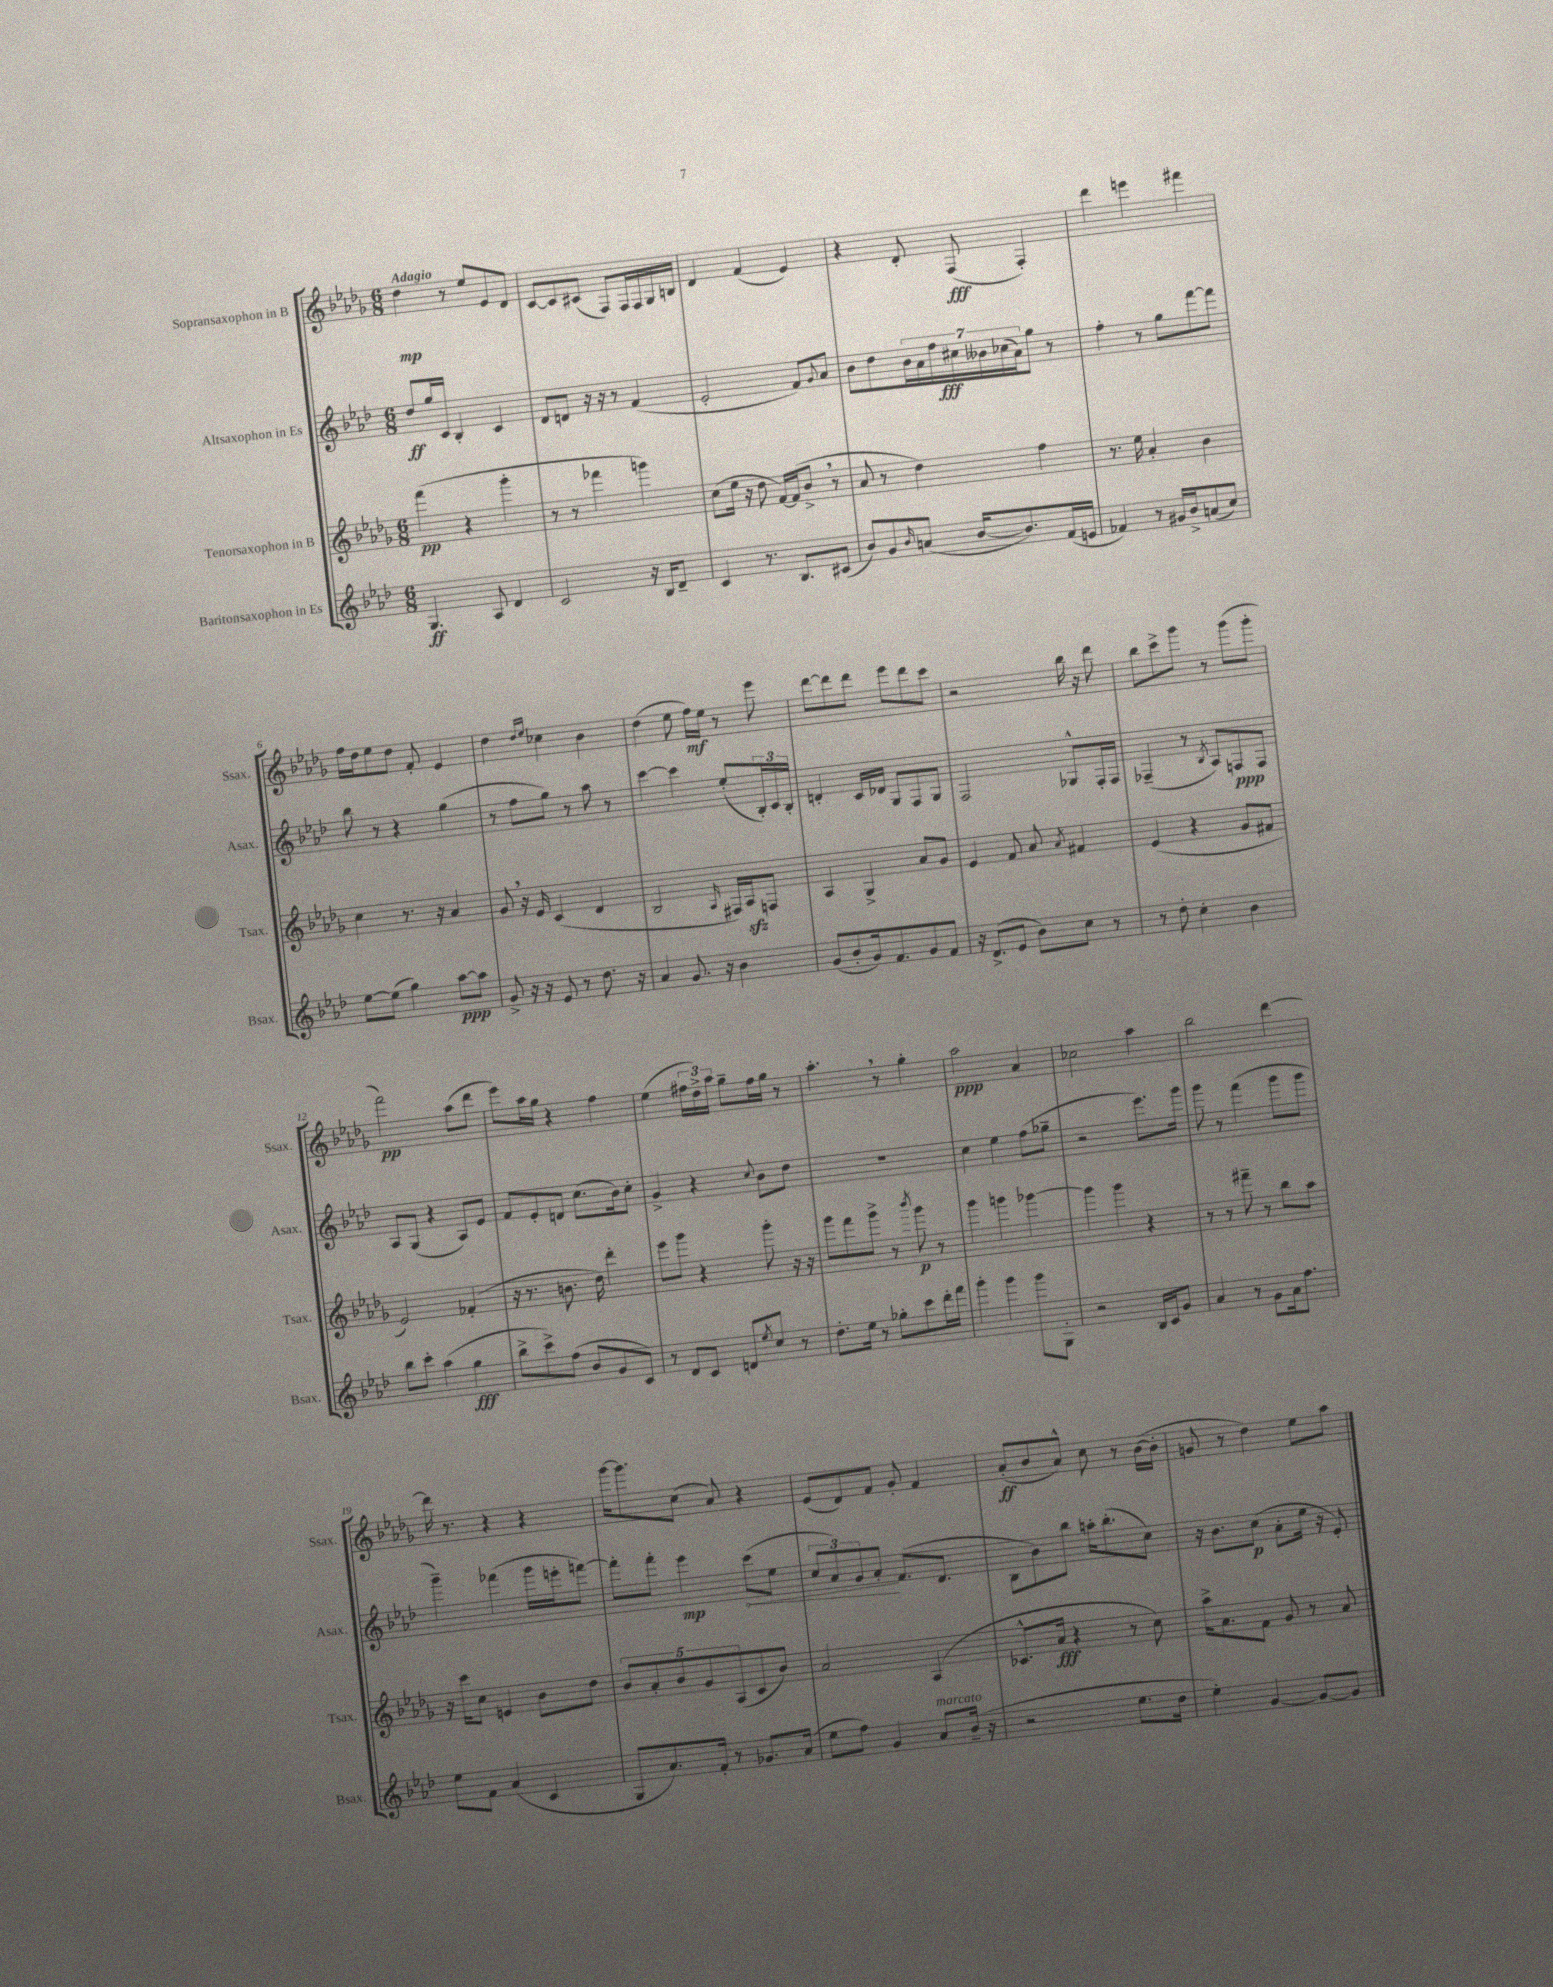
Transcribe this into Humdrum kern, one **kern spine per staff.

**kern	**dynam	**kern	**dynam	**kern	**dynam	**kern	**dynam
*part4	*part4	*part3	*part3	*part2	*part2	*part1	*part1
*staff4	*staff4	*staff3	*staff3	*staff2	*staff2	*staff1	*staff1
*I"Baritonsaxophon in Es	*	*I"Tenorsaxophon in B	*	*I"Altsaxophon in Es	*	*I"Sopransaxophon in B	*
*I'Bsax.	*	*I'Tsax.	*	*I'Asax.	*	*I'Ssax.	*
*clefG2	*	*clefG2	*	*clefG2	*	*clefG2	*
*k[b-e-a-d-]	*	*k[b-e-a-d-g-]	*	*k[b-e-a-d-]	*	*k[b-e-a-d-g-]	*
*M6/8	*	*M6/8	*	*M6/8	*	*M6/8	*
=1	=1	=1	=1	=1	=1	=1	=1
!	!	!	!	!	!	!LO:TX:a:B:t=Adagio	!
4.G/	ff	(4fff\	pp	8dd-/L	ff	4dd-\	mp
.	.	.	.	16gg/L	.	.	.
.	.	.	.	16c/JJ	.	.	.
.	.	4r	.	4B-'/	.	8r	.
8A-/	.	.	.	.	.	8ee-/L	.
4d-/	.	4ggg-'\	.	4c/	.	8e-/	.
.	.	.	.	.	.	8d-/J	.
=2	=2	=2	=2	=2	=2	=2	=2
2c/	.	8r	.	8d-/L	.	[8c/L	.
.	.	8r	.	8dn/J	.	8c/]	.
.	.	4fff-X\	.	16r	.	(8c#X/J	.
.	.	.	.	16r	.	.	.
.	.	.	.	8r	.	8F/L)	.
16r	.	4gggn\)	.	(4f/	.	16F/L	.
16B-/KL	.	.	.	.	.	16F/	.
8d-~/J	.	.	.	.	.	16G-/	.
.	.	.	.	.	.	16Bn/JJ	.
=3	=3	=3	=3	=3	=3	=3	=3
4c/	.	(8cc\L	.	2e-'/	.	4d-/	.
.	.	16ee-\Jk	.	.	.	.	.
.	.	16r	.	.	.	.	.
8.r	.	8dd-\	.	.	.	(4f/	.
.	.	[16f/LL)	.	.	.	.	.
8.B-/L	.	(16f/J]	.	.	.	.	.
.	.	8b-^,/J	.	8f/L)	.	4e-/)	.
.	.	.	.	8qqg/	.	.	.
(8c#X/J	.	8r	.	8a-/J	.	.	.
=4	=4	=4	=4	=4	=4	=4	=4
8b-/L)	.	8a-/	.	8b-\L	.	4r	.
8g/	.	8r	.	8dd-\	.	.	.
16qqb-/	.	.	.	.	.	.	.
(8an/J	.	4dd-\)	.	28b-\L	.	8d-'/	.
.	.	.	.	28a-\	.	.	.
.	.	.	.	28ff\	.	.	.
.	.	.	.	28cc#X\	fff	.	.
[16b-/KL	.	.	.	.	.	(8F/	fff
.	.	.	.	28b--X\	.	.	.
.	.	.	.	(28cc-X\	.	.	.
8.b-/])	.	.	.	.	.	.	.
.	.	.	.	28a-\J)	.	.	.
.	.	4ff\	.	8gg\J	.	4F'/)	.
(16f/L	.	.	.	8r	.	.	.
16en/JJ	.	.	.	.	.	.	.
=5	=5	=5	=5	=5	=5	=5	=5
4f-X/)	.	8.r	.	4ff'\	.	4ddd-\	.
.	.	16ee-\	.	.	.	.	.
8r	.	4a-'/	.	8r	.	4eeen\	.
16g#X/LL	.	.	.	8gg\L	.	.	.
16b-^/J	.	.	.	.	.	.	.
(8an/	.	4b-\	.	[8fff\	.	4fff#X\	.
8cc/J)	.	.	.	8fff\J]	.	.	.
!!LO:LB:g=z
=6	=6	=6	=6	=6	=6	=6	=6
[8ee-\L	.	4cc\	.	8bb-\	.	16ff\LL	.
.	.	.	.	.	.	16dd-\J	.
(8ee-\J]	.	.	.	8r	.	8ee-\	.
4gg\)	.	8.r	.	4r	.	8dd-\J	.
.	.	.	.	.	.	8f'/	.
.	.	16r	.	.	.	.	.
[8aa-\L	ppp	4a-/	.	(4gg\	.	4e-/	.
8aa-\J]	.	.	.	.	.	.	.
=7	=7	=7	=7	=7	=7	=7	=7
8g^/	.	8g-,/	.	8r	.	4dd-\	.
16r	.	16r	.	8ff\L	.	.	.
16r	.	16e-/	.	.	.	.	.
.	.	.	.	.	.	16qqdd-/LL	.
.	.	.	.	.	.	16qqee-/JJ	.
8e-/	.	(4c/	.	8gg\J)	.	4cc-X\	.
8r	.	.	.	8r	.	.	.
8.dd-\	.	4d-/	.	8aa-\	.	4b-\	.
.	.	.	.	8r	.	.	.
16r	.	.	.	.	.	.	.
=8	=8	=8	=8	=8	=8	=8	=8
4a-/	.	2B-/	.	[4ccc\	.	(4dd-\	.
8.g/	.	.	.	4ccc\]	.	8ee-\	.
.	.	.	.	.	.	16ff\LL)	mf
16r	.	.	.	.	.	16ee-\JJ	.
.	.	16qqA-/	.	.	.	.	.
4b-\	.	16F#X/LL)	.	(8ee-'/L	.	8r	.
.	.	16A-zz/J	.	.	.	.	.
.	.	8Fn/J	.	24B-'/L)	.	8eee-\	.
.	.	.	.	24c/	.	.	.
.	.	.	.	24B-'/JJ	.	.	.
=9	=9	=9	=9	=9	=9	=9	=9
(8g/L	.	4A-/	.	4dn'/	.	[8ddd-\L	.
8b-'/	.	.	.	.	.	8ddd-\]	.
16g/k)	.	4G-^/	.	16c/LL	.	8ddd-\J	.
8.f/	.	.	.	16d-X/JJ	.	.	.
.	.	.	.	8G/L	.	8eee-\L	.
8g/	.	8a-/L	.	8F/	.	8ddd-\	.
8f/J	.	8g-/J	.	8G/J	.	8ccc\J	.
=10	=10	=10	=10	=10	=10	=10	=10
16r	.	4e-/	.	2F/	.	2r	.
(8.d-^/L	.	.	.	.	.	.	.
8e-/J	.	8f/	.	.	.	.	.
8b-\L)	.	8a-/	.	.	.	.	.
.	.	8qa-/	.	.	.	.	.
8cc\J	.	4f#X/	.	8G-X^^/L	.	16bb-\	.
.	.	.	.	.	.	16r	.
8r	.	.	.	16F'/L	.	8ddd-\	.
.	.	.	.	16F/JJ	.	.	.
=11	=11	=11	=11	=11	=11	=11	=11
8r	.	(4e-/	.	(4F-X~/	.	8bb-\L	.
8dd-'\	.	.	.	.	.	8ccc^\	.
4cc'\	.	4r	.	8r	.	8ggg-\J	.
.	.	.	.	8qB-/	.	.	.
.	.	.	.	8A-/L)	.	8r	.
4b-\	.	8g-/L	.	8Fn/	ppp	(8ggg-\L	.
.	.	8f#X/J	.	8F/J	.	8ggg-'\J	.
!!LO:LB:g=z
=12	=12	=12	=12	=12	=12	=12	=12
8bb-\L	.	2e-/)	.	8A-/L	.	2fff\)	pp
8ccc'\J	.	.	.	(8G/J	.	.	.
(4aa-\	.	.	.	4r	.	.	.
4gg\	fff	(4f-X'/	.	8A-/L)	.	(8aa-\L	.
.	.	.	.	8e-/J	.	8ddd-\J	.
=13	=13	=13	=13	=13	=13	=13	=13
8bb-^\L	.	16r	.	8f/L	.	8eee-\L)	.
.	.	8.r	.	.	.	.	.
8ccc^\)	.	.	.	8e-'/	.	16aa-\L	.
.	.	.	.	.	.	16gg-\JJ	.
(8ff\J	.	8.bn\	.	8dn/J	.	4r	.
8b-/L	.	.	.	(8.cc\L	.	.	.
.	.	16dd-\)	.	.	.	.	.
8g/	.	4ddd-'\	.	.	.	4ff\	.
.	.	.	.	16b-\k)	.	.	.
8c/J)	.	.	.	8cc'\J	.	.	.
=14	=14	=14	=14	=14	=14	=14	=14
8r	.	8eee-\L	.	4g^/	.	(4ee-\	.
8d-/L	.	8ggg-\J	.	.	.	.	.
8c/J	.	4r	.	4r	.	24ff#X\LL	.
.	.	.	.	.	.	24dd-^\)	.
.	.	.	.	.	.	24aa-\JJ	.
8dn/L	.	.	.	.	.	8gg-~\L	.
8qee-/	.	.	.	8qqcc/	.	.	.
8cc/J	.	8ggg-'\	.	8b-\L	.	16ff#\L	.
.	.	.	.	.	.	16gg-\JJ	.
8r	.	16r	.	8dd-\J	.	8r	.
.	.	16r	.	.	.	.	.
=15	=15	=15	=15	=15	=15	=15	=15
8.dd-'\L	.	8ggg-\L	.	2.r	.	4.aa-',\	.
.	.	8fff\	.	.	.	.	.
16ee-\Jk	.	.	.	.	.	.	.
8r	.	8ggg-^\J	.	.	.	.	.
8gg-X'\L	.	8r	.	.	.	8r	.
.	.	8qbbb-/	.	.	.	.	.
8ccc\	.	8ggg-\	p	.	.	4gg-'\	.
16ddd-'\L	.	8r	.	.	.	.	.
16fff\JJ	.	.	.	.	.	.	.
=16	=16	=16	=16	=16	=16	=16	=16
4ggg'\	.	4ggg-\	.	4cc\	.	2aa-\	ppp
4ggg\	.	4gggn\	.	4ee-\	.	.	.
8ggg\L	.	[4ggg-X\	.	(8ff\L	.	4a-/	.
8G'\J	.	.	.	8gg-X~\J	.	.	.
=17	=17	=17	=17	=17	=17	=17	=17
2r	.	4ggg-\]	.	2r	.	2cc-X\	.
.	.	4ggg-\	.	.	.	.	.
16B-/LL	.	4r	.	8.eee-\L)	.	4aa-\	.
16c/J	.	.	.	.	.	.	.
8g/J	.	.	.	.	.	.	.
.	.	.	.	16ggg\Jk	.	.	.
=18	=18	=18	=18	=18	=18	=18	=18
4a-/	.	8r	.	8ggg\	.	2bb-\	.
.	.	8r	.	8r	.	.	.
8r	.	8fff#X~\	.	(4fff\	.	.	.
8g\L	.	8r	.	.	.	.	.
16a-\k	.	8bb-\L	.	8ggg\L	.	[4ddd-\	.
8.ff\J	.	.	.	.	.	.	.
.	.	8aa-\J	.	8ggg\J	.	.	.
!!LO:LB:g=z
=19	=19	=19	=19	=19	=19	=19	=19
8ee-\L	.	16r	.	4ggg~\)	.	16ddd-\]	.
.	.	16ccc\KL	.	.	.	8.r	.
8f\J	.	8cc\J	.	.	.	.	.
(4a-/	.	4en/	.	(4fff-X\	.	4r	.
4c/	.	8b-\L	.	16ggg\LL	.	4r	.
.	.	.	.	16eeen'\J	.	.	.
.	.	8dd-\J	.	[8fffn\J)	.	.	.
=20	=20	=20	=20	=20	=20	=20	=20
8G/L	.	10b-/L	.	8fff'\L]	.	[16ggg-\KL	.
.	.	.	.	.	.	8.ggg-\]	.
.	.	10a-'/	.	.	.	.	.
8.a-/)	.	.	.	8fff'\J	.	.	.
.	.	10b-/	.	.	.	.	.
.	.	.	.	4eee-\	mp	(8cc\J	.
.	.	10g-/	.	.	.	.	.
16f'/Jk	.	.	.	.	.	.	.
8r	.	.	.	.	.	8a-/)	.
.	.	(10A-/	.	.	.	.	.
!	!	!	!	!	!LO:HP:b	!	!
8.g-X/L	.	8c/	.	(8ccc\L	<	4r	.
.	.	8b-/J)	.	8ee-\J	.	.	.
(16a-/Jk	.	.	.	.	.	.	.
=21	=21	=21	=21	=21	=21	=21	=21
8ee-\L	.	2a-/	.	12cc/L	.	(8e-/L	.
.	.	.	.	12a-/)	.	.	.
8ff\J)	.	.	.	.	.	8d-/)	.
.	.	.	.	12g/	.	.	.
4g/	.	.	.	8a-'/J	.	8f/J	.
.	.	.	.	(8.f/L	[	8g-'/	.
!LO:TX:a:i:t=marcato	!	!	!	!	!	!	!
8a-/L	.	(4A-/	.	.	.	4f/	.
.	.	.	.	8.d-/J	.	.	.
(16b-~/Jk	.	.	.	.	.	.	.
16r	.	.	.	.	.	.	.
=22	=22	=22	=22	=22	=22	=22	=22
2r	.	8.c-X^^/L	.	8B-\L	.	(8a-'/L	ff
.	.	.	.	8b-\)	.	8b-/	.
.	.	16a-/Jk	fff	.	.	.	.
.	.	4r	.	8bb-\J	.	8a-^^/J)	.
.	.	.	.	16aan'\KL	.	8cc\	.
.	.	.	.	(8.bb-'\	.	.	.
8.ee-\L	.	8r	.	.	.	8r	.
.	.	8cc\)	.	8cc\J)	.	([16b-\LL	.
16dd-\Jk	.	.	.	.	.	16b-'\JJ]	.
=23	=23	=23	=23	=23	=23	=23	=23
4ee-'\)	.	16aa-^\KL	.	16r	.	8gn/	.
.	.	8.a-\	.	8.b-\L	.	.	.
.	.	.	.	.	.	8r	.
[4g/	.	8f\J	.	(8cc\J	p	4dd-\)	.
.	.	8g-/	.	8a-'\L	.	.	.
8g/L_	.	8r	.	16ee-\Jk	.	8ee-\L	.
.	.	.	.	16r	.	.	.
8g/J]	.	8a-/	.	8e-'/)	.	8aa-\J	.
==	==	==	==	==	==	==	==
*-	*-	*-	*-	*-	*-	*-	*-
